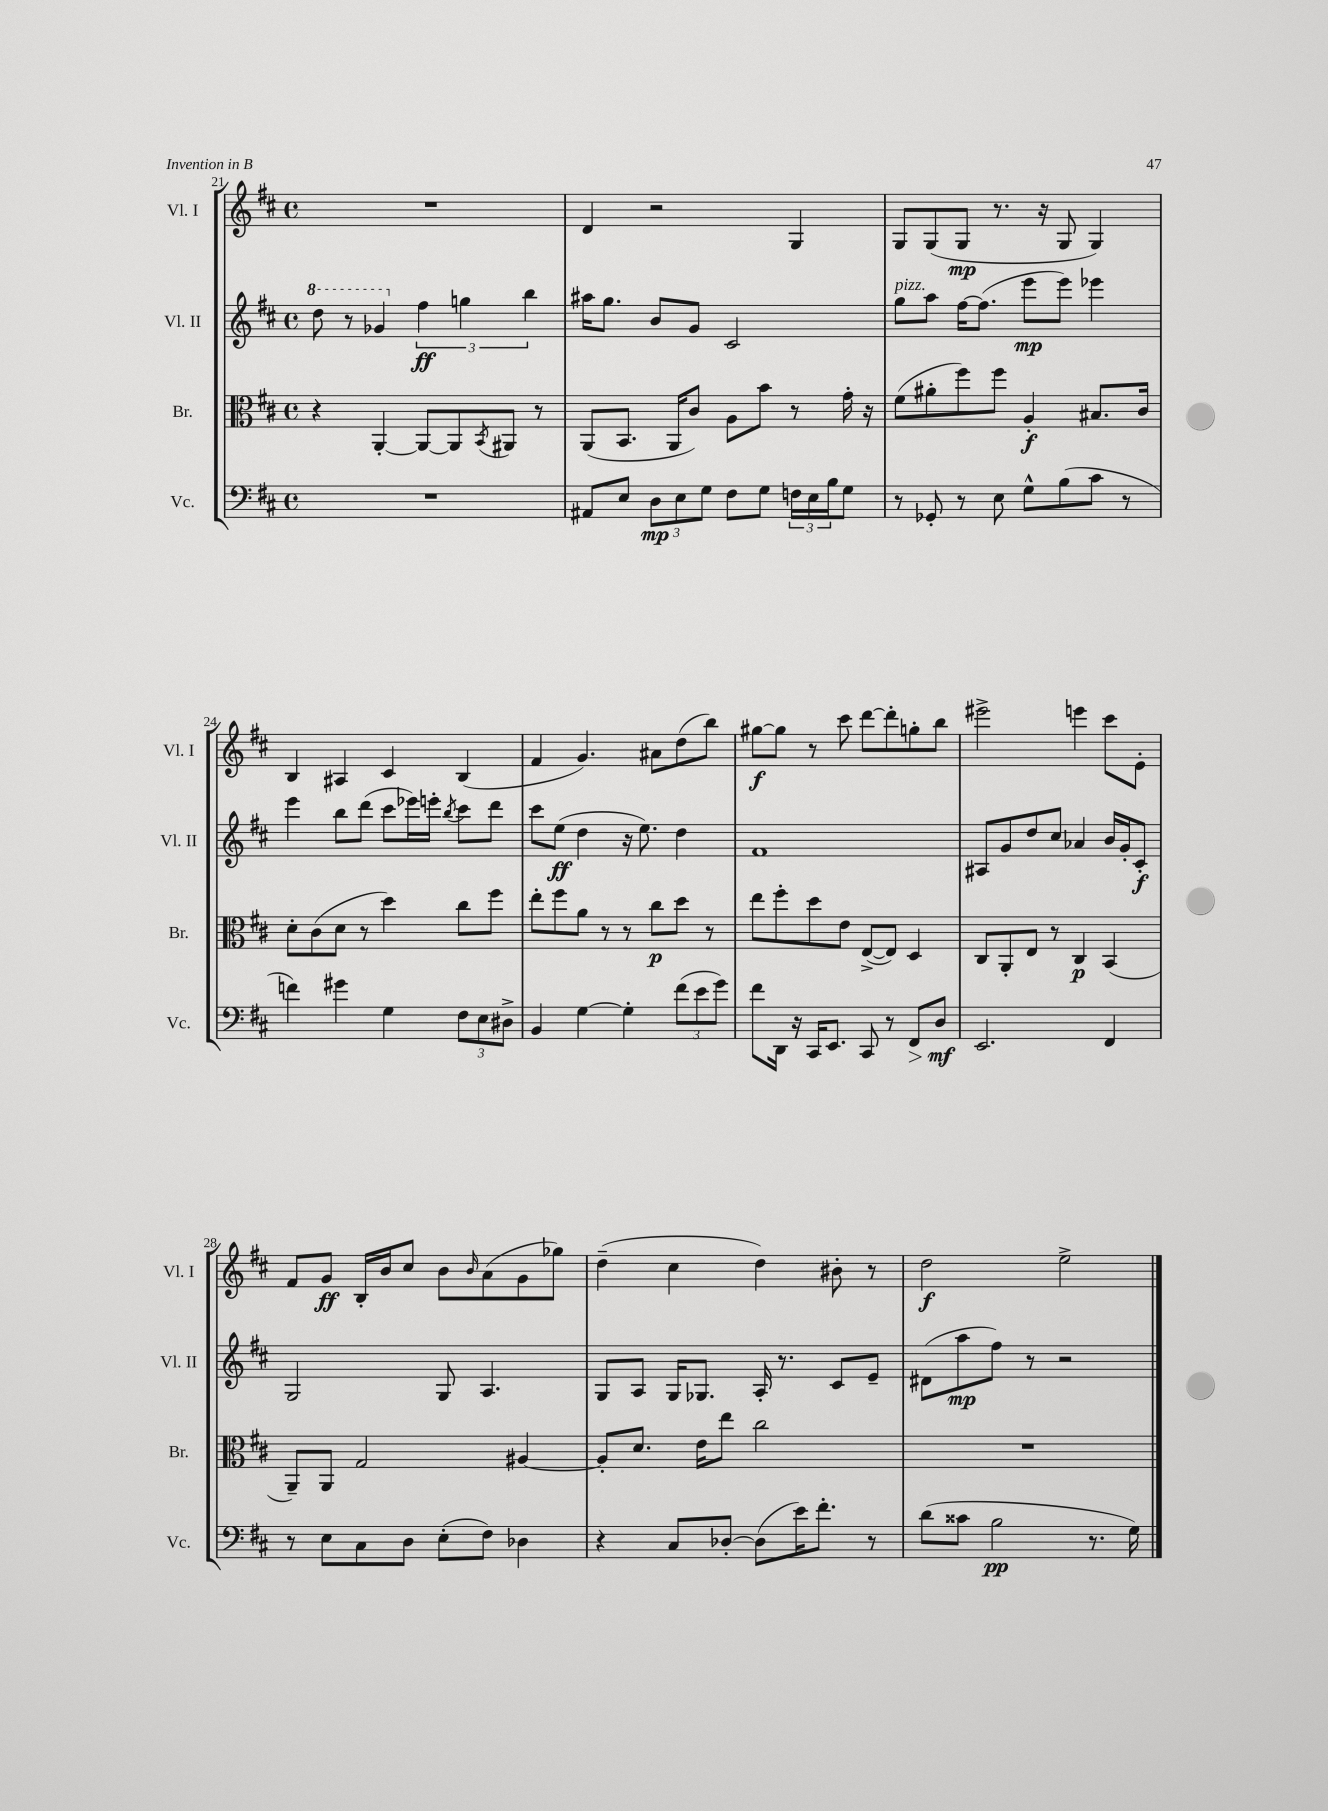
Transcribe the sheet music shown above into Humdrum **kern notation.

**kern	**dynam	**kern	**dynam	**kern	**dynam	**kern	**dynam
*part4	*part4	*part3	*part3	*part2	*part2	*part1	*part1
*staff4	*staff4	*staff3	*staff3	*staff2	*staff2	*staff1	*staff1
*I"Vc.	*	*I"Br.	*	*I"Vl. II	*	*I"Vl. I	*
*I'Vc.	*	*I'Br.	*	*I'Vl. II	*	*I'Vl. I	*
*clefF4	*	*clefC3	*	*clefG2	*	*clefG2	*
*k[f#c#]	*	*k[f#c#]	*	*k[f#c#]	*	*k[f#c#]	*
*M4/4	*	*M4/4	*	*M4/4	*	*M4/4	*
*met(c)	*	*met(c)	*	*met(c)	*	*met(c)	*
*	*	*	*	*8va	*	*	*
=21	=21	=21	=21	=21	=21	=21	=21
1r	.	4r	.	8ddd\	.	1r	.
.	.	.	.	8r	.	.	.
.	.	[4AA'/	.	4gg-X/	.	.	.
*	*	*	*	*X8va	*	*	*
.	.	8AA/L_	.	6ff#\	ff	.	.
.	.	8AA/]	.	.	.	.	.
.	.	.	.	6ggn\	.	.	.
.	.	8qBB/	.	.	.	.	.
.	.	8AA#X/J	.	.	.	.	.
.	.	.	.	6bb\	.	.	.
.	.	8r	.	.	.	.	.
=22	=22	=22	=22	=22	=22	=22	=22
8AA#X/L	.	(8AA/L	.	16aa#X\KL	.	4d/	.
.	.	.	.	8.gg\J	.	.	.
8E/J	.	8.BB/J	.	.	.	.	.
12D\L	mp	.	.	8b/L	.	2r	.
.	.	16AA/KL	.	.	.	.	.
12E\	.	.	.	.	.	.	.
.	.	8c#/J)	.	8g/J	.	.	.
12G\J	.	.	.	.	.	.	.
8F#\L	.	8A\L	.	2c#/	.	.	.
8G\J	.	8b\J	.	.	.	.	.
24Fn\LL	.	8r	.	.	.	4G/	.
24E\	.	.	.	.	.	.	.
24B\J	.	.	.	.	.	.	.
8G\J	.	16g'\	.	.	.	.	.
.	.	16r	.	.	.	.	.
=23	=23	=23	=23	=23	=23	=23	=23
!	!	!	!	!LO:TX:a:i:t=pizz.	!	!	!
8r	.	(8f#\L	.	8gg\L	.	8G/L	.
8GG-X'/	.	8a#X'\	.	8aa\J	.	(8G/	.
8r	.	8ff#\)	.	[16ff#\KL	.	8G/J	mp
.	.	.	.	(8.ff#\J]	.	.	.
8E\	.	8ff#\J	.	.	.	8.r	.
8G^^\L	.	4A'/	f	8eee\L	mp	.	.
.	.	.	.	.	.	16r	.
(8B\	.	.	.	8eee\J)	.	8G/	.
8c#\J	.	8.B#X/L	.	4eee-X\	.	4G/)	.
8r	.	.	.	.	.	.	.
.	.	16c#/Jk	.	.	.	.	.
!!LO:LB:g=z
=24	=24	=24	=24	=24	=24	=24	=24
4fn\)	.	8d'\L	.	4eee\	.	4B/	.
.	.	(8c#\	.	.	.	.	.
4g#X\	.	8d\J	.	8bb\L	.	4A#X/	.
.	.	8r	.	(8ddd\J	.	.	.
4G\	.	4dd\)	.	8ccc#\L	.	4c#/	.
.	.	.	.	16eee-X\L)	.	.	.
.	.	.	.	16eeen'\JJ	.	.	.
.	.	.	.	8qbb/	.	.	.
12F#\L	.	8cc#\L	.	8ccc#\L	.	(4B/	.
12E\	.	.	.	.	.	.	.
.	.	8ff#\J	.	8ddd\J	.	.	.
12D#X^\J	.	.	.	.	.	.	.
=25	=25	=25	=25	=25	=25	=25	=25
4BB/	.	8ee'\L	.	8ccc#\L	.	4f#/	.
.	.	8ff#\	.	(8ee\J	ff	.	.
[4G\	.	8a\J	.	4dd\	.	4.g/)	.
.	.	8r	.	.	.	.	.
4G'\]	.	8r	.	16r	.	.	.
.	.	.	.	8.ee\)	.	.	.
.	.	8cc#\L	p	.	.	8a#X\L	.
(12f#\L	.	8dd\J	.	4dd\	.	(8dd\	.
12e\	.	.	.	.	.	.	.
.	.	8r	.	.	.	8bb\J)	.
12g\J)	.	.	.	.	.	.	.
=26	=26	=26	=26	=26	=26	=26	=26
8f#\L	.	8ee\L	.	1f#	.	[8gg#X\L	f
16DD\Jk	.	8ff#'\	.	.	.	8gg#\J]	.
16r	.	.	.	.	.	.	.
16CC#/KL	.	8dd\	.	.	.	8r	.
8.EE/J	.	.	.	.	.	.	.
.	.	8e\J	.	.	.	8ccc#\	.
8CC#/	.	([8E^/L	.	.	.	[8ddd\L	.
8r	.	8E/J])	.	.	.	8ddd'\]	.
!	!LO:HP:b	!	!	!	!	!	!
8FF#/L	>	4D/	.	.	.	8ggn'\	.
8D/J	mf	.	.	.	.	8bb\J	.
.	]	.	.	.	.	.	.
=27	=27	=27	=27	=27	=27	=27	=27
2.EE/	.	8C#/L	.	8A#X/L	.	2eee#X^\	.
.	.	8AA'/	.	8g/	.	.	.
.	.	8E/J	.	8dd/	.	.	.
.	.	8r	.	8cc#/J	.	.	.
.	.	4C#/	p	4a-X/	.	4eeen\	.
4FF#/	.	(4BB/	.	16b/LL	.	8ccc#\L	.
.	.	.	.	16g'/J	.	.	.
.	.	.	.	8c#'/J	f	8e'\J	.
!!LO:LB:g=z
=28	=28	=28	=28	=28	=28	=28	=28
8r	.	8AA~/L)	.	2G/	.	8f#/L	.
8E\L	.	8AA/J	.	.	.	8g/J	ff
8C#\	.	2G/	.	.	.	16B'/LL	.
.	.	.	.	.	.	16b/J	.
8D\J	.	.	.	.	.	8cc#/J	.
(8E'\L	.	.	.	8G/	.	8b\L	.
.	.	.	.	.	.	16qqb/	.
8F#\J)	.	.	.	4.A/	.	(8a\	.
4D-X\	.	[4A#X/	.	.	.	8g\	.
.	.	.	.	.	.	8gg-X\J)	.
=29	=29	=29	=29	=29	=29	=29	=29
4r	.	8A#'/L]	.	8G/L	.	(4dd~\	.
.	.	8.d/J	.	8A/J	.	.	.
8C#/L	.	.	.	16G/KL	.	4cc#\	.
.	.	16e\KL	.	8.G-X/J	.	.	.
[8D-X'/J	.	8ee\J	.	.	.	.	.
(8D-\L]	.	2cc#\	.	16A'/	.	4dd\)	.
.	.	.	.	8.r	.	.	.
16e\K)	.	.	.	.	.	.	.
8.f#'\J	.	.	.	.	.	.	.
.	.	.	.	8c#/L	.	8b#X'\	.
8r	.	.	.	8e~/J	.	8r	.
=30	=30	=30	=30	=30	=30	=30	=30
(8d\L	.	1r	.	(8d#X\L	.	2dd\	f
8c##X\J	.	.	.	8aa\	mp	.	.
2B\	pp	.	.	8ff#\J)	.	.	.
.	.	.	.	8r	.	.	.
.	.	.	.	2r	.	2ee^\	.
8.r	.	.	.	.	.	.	.
16G\)	.	.	.	.	.	.	.
==	==	==	==	==	==	==	==
*-	*-	*-	*-	*-	*-	*-	*-
